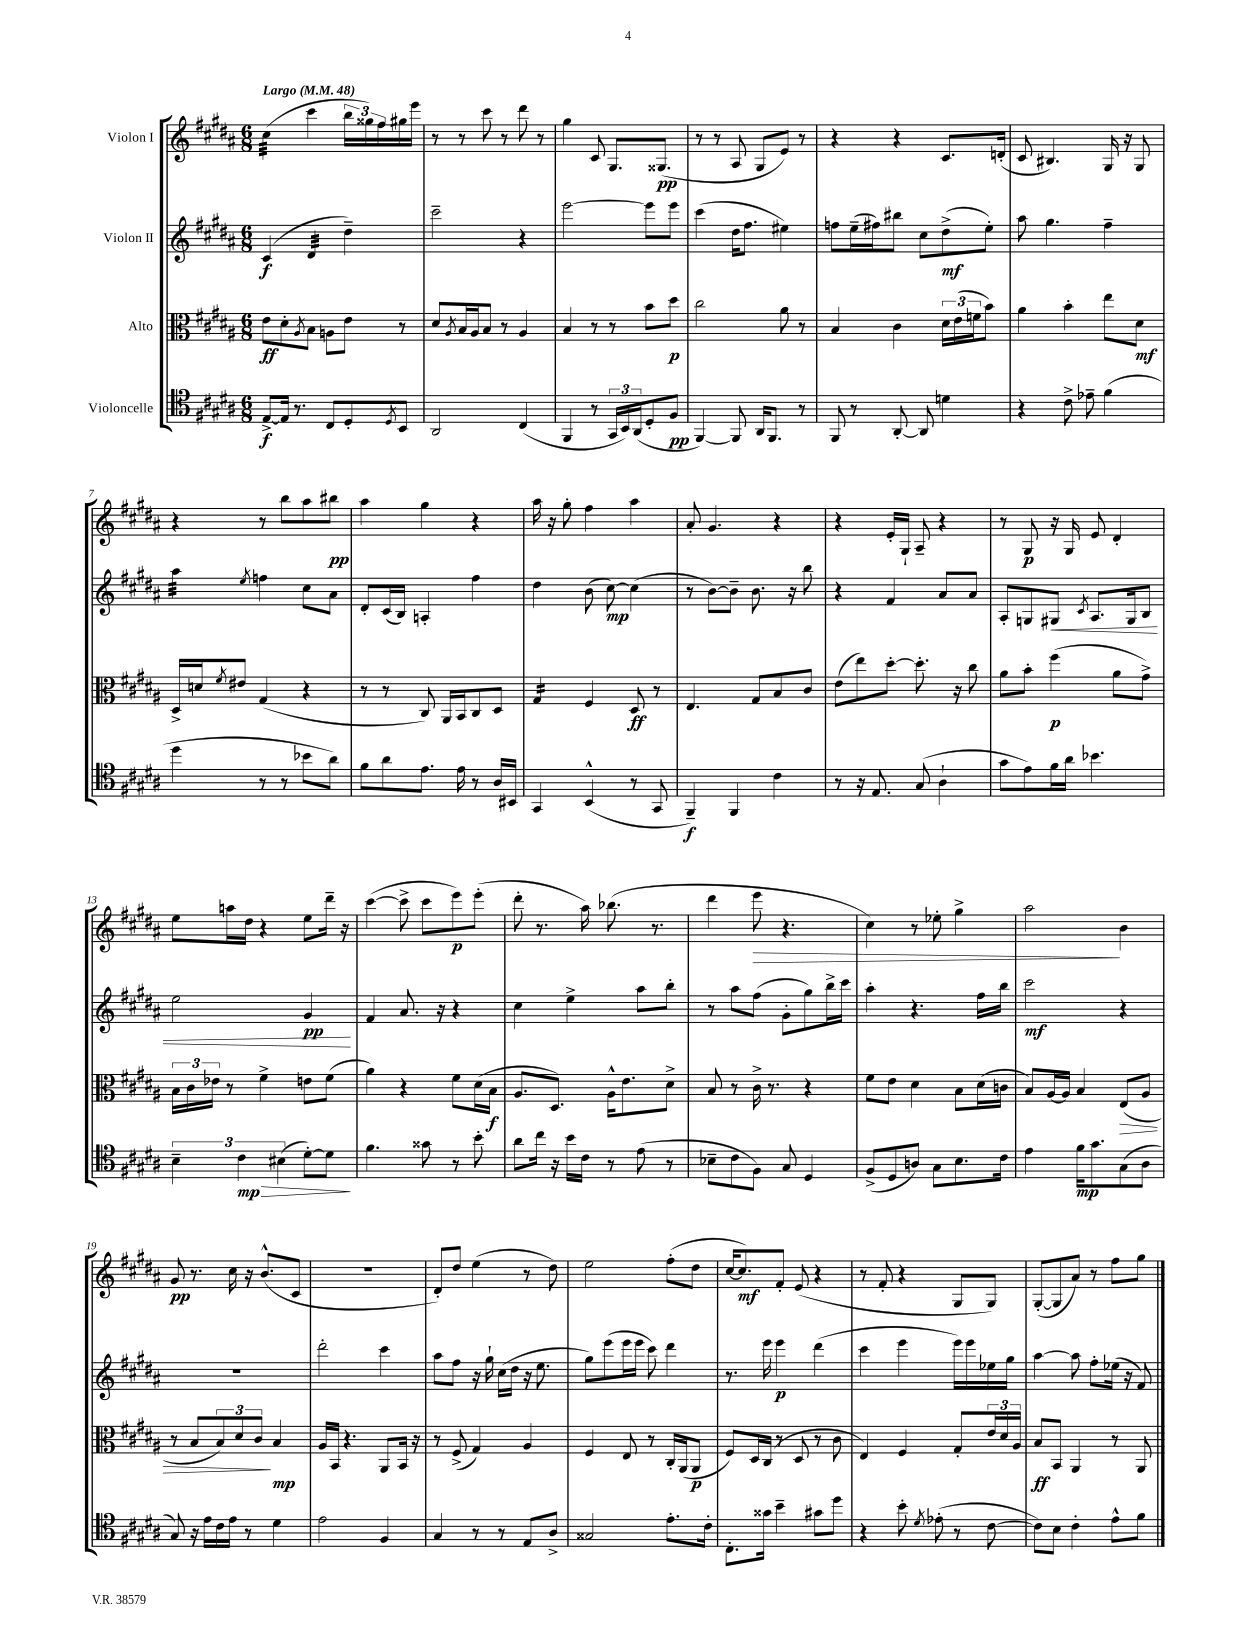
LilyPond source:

<<
\new StaffGroup <<
\new Staff = "s0" \with { instrumentName = "Violon I" } {
    \clef treble \key b \major \numericTimeSignature \time 6/8 \tempo "Largo" 4 = 48
    cis''4:32( cis'''4 \tuplet 3/2 { b''16 gisis''16) fis''16 } gis''16 e'''16 |
    r8 r8 cis'''8 r8 dis'''8 r8 |
    gis''4 cis'8 gis8. gisis8.\pp( |
    r8 r8 ais8 gis8 e'8) r8 |
    r4 r4 cis'8. d'16-.( |
    cis'8 bis4.) gis16 r16 gis8 |
    r4 r8 b''8 ais''8 bis''8\pp |
    ais''4 gis''4 r4 |
    ais''16 r16 gis''8-. fis''4 ais''4 |
    ais'8-. gis'4. r4 |
    r4 e'16-. gis16-! ais8-- r4 |
    r8 gis8\p r16 gis16 e'8 dis'4-. |
    e''8 a''16 dis''16 r4 e''8 dis'''16-- r16 |
    cis'''4~( cis'''8-> cis'''8 e'''8\p) e'''8-.( |
    dis'''8-. r8. ais''16) bes''8.( r8. |
    dis'''4 e'''8\> r4. |
    cis''4) r8 ees''8-. gis''4-> |
    ais''2\! b'4 |
    gis'8\pp r8. cis''16 r16 b'8.-^( cis'8 |
    R2. |
    dis'8-.) dis''8 e''4( r8 dis''8) |
    e''2 fis''8-.( dis''8 |
    cis''16~ cis''8.\mf) fis'8-. e'8( r4 |
    r8 fis'8-. r4 gis8 gis8) |
    gis8~-.( gis8 ais'8) r8 fis''8 gis''8 \bar "|." |
}
\new Staff = "s1" \with { instrumentName = "Violon II" } {
    \clef treble \key b \major \numericTimeSignature \time 6/8
    cis'4\f( dis'4:32 dis''4--) |
    cis'''2-- r4 |
    e'''2~ e'''8 e'''8 |
    cis'''4( dis''16 fis''8. eis''4) |
    f''8 e''16--( fis''16) bis''8 cis''8 dis''8->\mf( e''8-.) |
    ais''8 gis''4. fis''4-- |
    ais''4:32 \acciaccatura { e''8 } f''4 cis''8 ais'8 |
    dis'8-. cis'16( b16) a4-. fis''4 |
    dis''4 b'8( cis''8~\mp) cis''4( |
    r8 b'8~) b'8-- b'8. r16 b''8 |
    r4 fis'4 ais'8 ais'8 |
    ais8-. g8 gis8\< \acciaccatura { cis'8 } ais8. gis16 b8 |
    e''2 gis'4\pp\! |
    fis'4 ais'8. r16 r4 |
    cis''4 e''4-> ais''8 b''8-. |
    r8 ais''8 fis''8( gis'8-. gis''8) b''16-> cis'''16 |
    ais''4-. r4. fis''16 b''16 |
    cis'''2\mf r4 |
    R2. |
    dis'''2-. cis'''4 |
    ais''8 fis''8 r16 gis''16-! cis''16( dis''16 r16 e''8. |
    gis''8) e'''8( e'''16 e'''16 cis'''8) dis'''4 |
    r8. e'''16 e'''4\p dis'''4( |
    cis'''4 e'''4 e'''16) e'''16 ees''16 gis''16 |
    ais''4~ ais''8 fis''8-. ees''16( r16 fis'8) \bar "|." |
}
\new Staff = "s2" \with { instrumentName = "Alto" } {
    \clef alto \key b \major \numericTimeSignature \time 6/8
    e'8\ff dis'8-. \acciaccatura { ais8 } b8 a8 e'8 r8 |
    dis'8 \acciaccatura { ais8 } b16 ais16 b8 r8 ais4 |
    b4 r8 r8 b'8 dis''8\p |
    cis''2 ais'8 r8 |
    b4 cis'4 \tuplet 3/2 { dis'16 e'16( f'16 } b'8) |
    ais'4 b'4-. e''8 dis'8\mf |
    dis16-> d'16 \acciaccatura { fis'8 } eis'8 gis4( r4 |
    r8 r8 cis8) ais,16 b,16 cis8 dis8 |
    gis4:16 fis4 dis8\ff r8 |
    e4. gis8 b8 cis'8 |
    e'8( e''8) dis''8~-. dis''8.-. r16 cis''8 |
    ais'8 b'8-. fis''4\p( ais'8 gis'8->) |
    \tuplet 3/2 { b16 cis'16 ees'16 } r8 fis'4-> e'8 fis'8( |
    ais'4) r4 fis'8 dis'16( b16\f |
    ais8. dis8.) ais16-^ e'8. dis'8-> |
    b8 r8 cis'16-> r8. r4 |
    fis'8 e'8 dis'4 b8 dis'16( c'16 |
    b8) ais16~ ais16 b4 e8\>( ais8 |
    r8 b8 \tuplet 3/2 { b8) dis'8 cis'8\! } b4\mp |
    ais16 b,16 r4. ais,8 b,16 r16 |
    r8 fis8->( gis4) ais4 |
    fis4 e8 r8 cis16-. ais,16( ais,8\p |
    fis8) dis16 cis16( r8 dis8 r8 cis'8 |
    e4) fis4 gis8-. \tuplet 3/2 { e'16 dis'16 ais16 } |
    b8\ff b,8 ais,4 r8 ais,8 \bar "|." |
}
\new Staff = "s3" \with { instrumentName = "Violoncelle" } {
    \clef tenor \key b \major \numericTimeSignature \time 6/8
    e8~->\f e16 r8. cis8 dis8-. \acciaccatura { dis8 } b,8 |
    ais,2 cis4( |
    fis,4 r8 \tuplet 3/2 { gis,16 b,16) ais,16( } dis8-. fis8\pp |
    fis,4~) fis,8 ais,16 fis,8. r8 |
    fis,8 r8 ais,8~-. ais,8 d'4 |
    r4 cis'8-> ees'8-- fis'4( |
    dis''4 r8 r8 bes'8 ais'8) |
    fis'8 ais'8 e'8. e'16 r8 ais16 bis,16 |
    gis,4 b,4-^( r8 gis,8 |
    fis,4--\f) fis,4 cis'4 |
    r8 r16 e8. gis8( ais4-! |
    gis'8 e'8) fis'16 ais'16 bes'4. |
    \tuplet 3/2 { b4-- cis'4\mp\> bis4( } dis'8~-.) dis'8\! |
    fis'4. gisis'8 r8 b'8-. |
    ais'8 cis''16 r16 b'16 cis'16 r8 e'8( r8 |
    bes8-- cis'8 fis8) gis8 dis4 |
    fis8->( dis8 a8) gis8 b8. cis'16 |
    e'4 fis'16\mp gis'8. gis8( ais8 |
    gis8) r16 e'16 cis'16 e'16 r8 dis'4 |
    e'2 fis4 |
    gis4 r8 r8 e8 ais8-> |
    gisis2 e'8.-. cis'16-. |
    cis8.-. gisis'16 b'4-- gis'8 dis''8 |
    r4 b'8-. \acciaccatura { dis'8 } ees'8-.( r8 cis'8~ |
    cis'8) b8 cis'4-. e'8-^ fis'8 \bar "|." |
}
>>
>>
